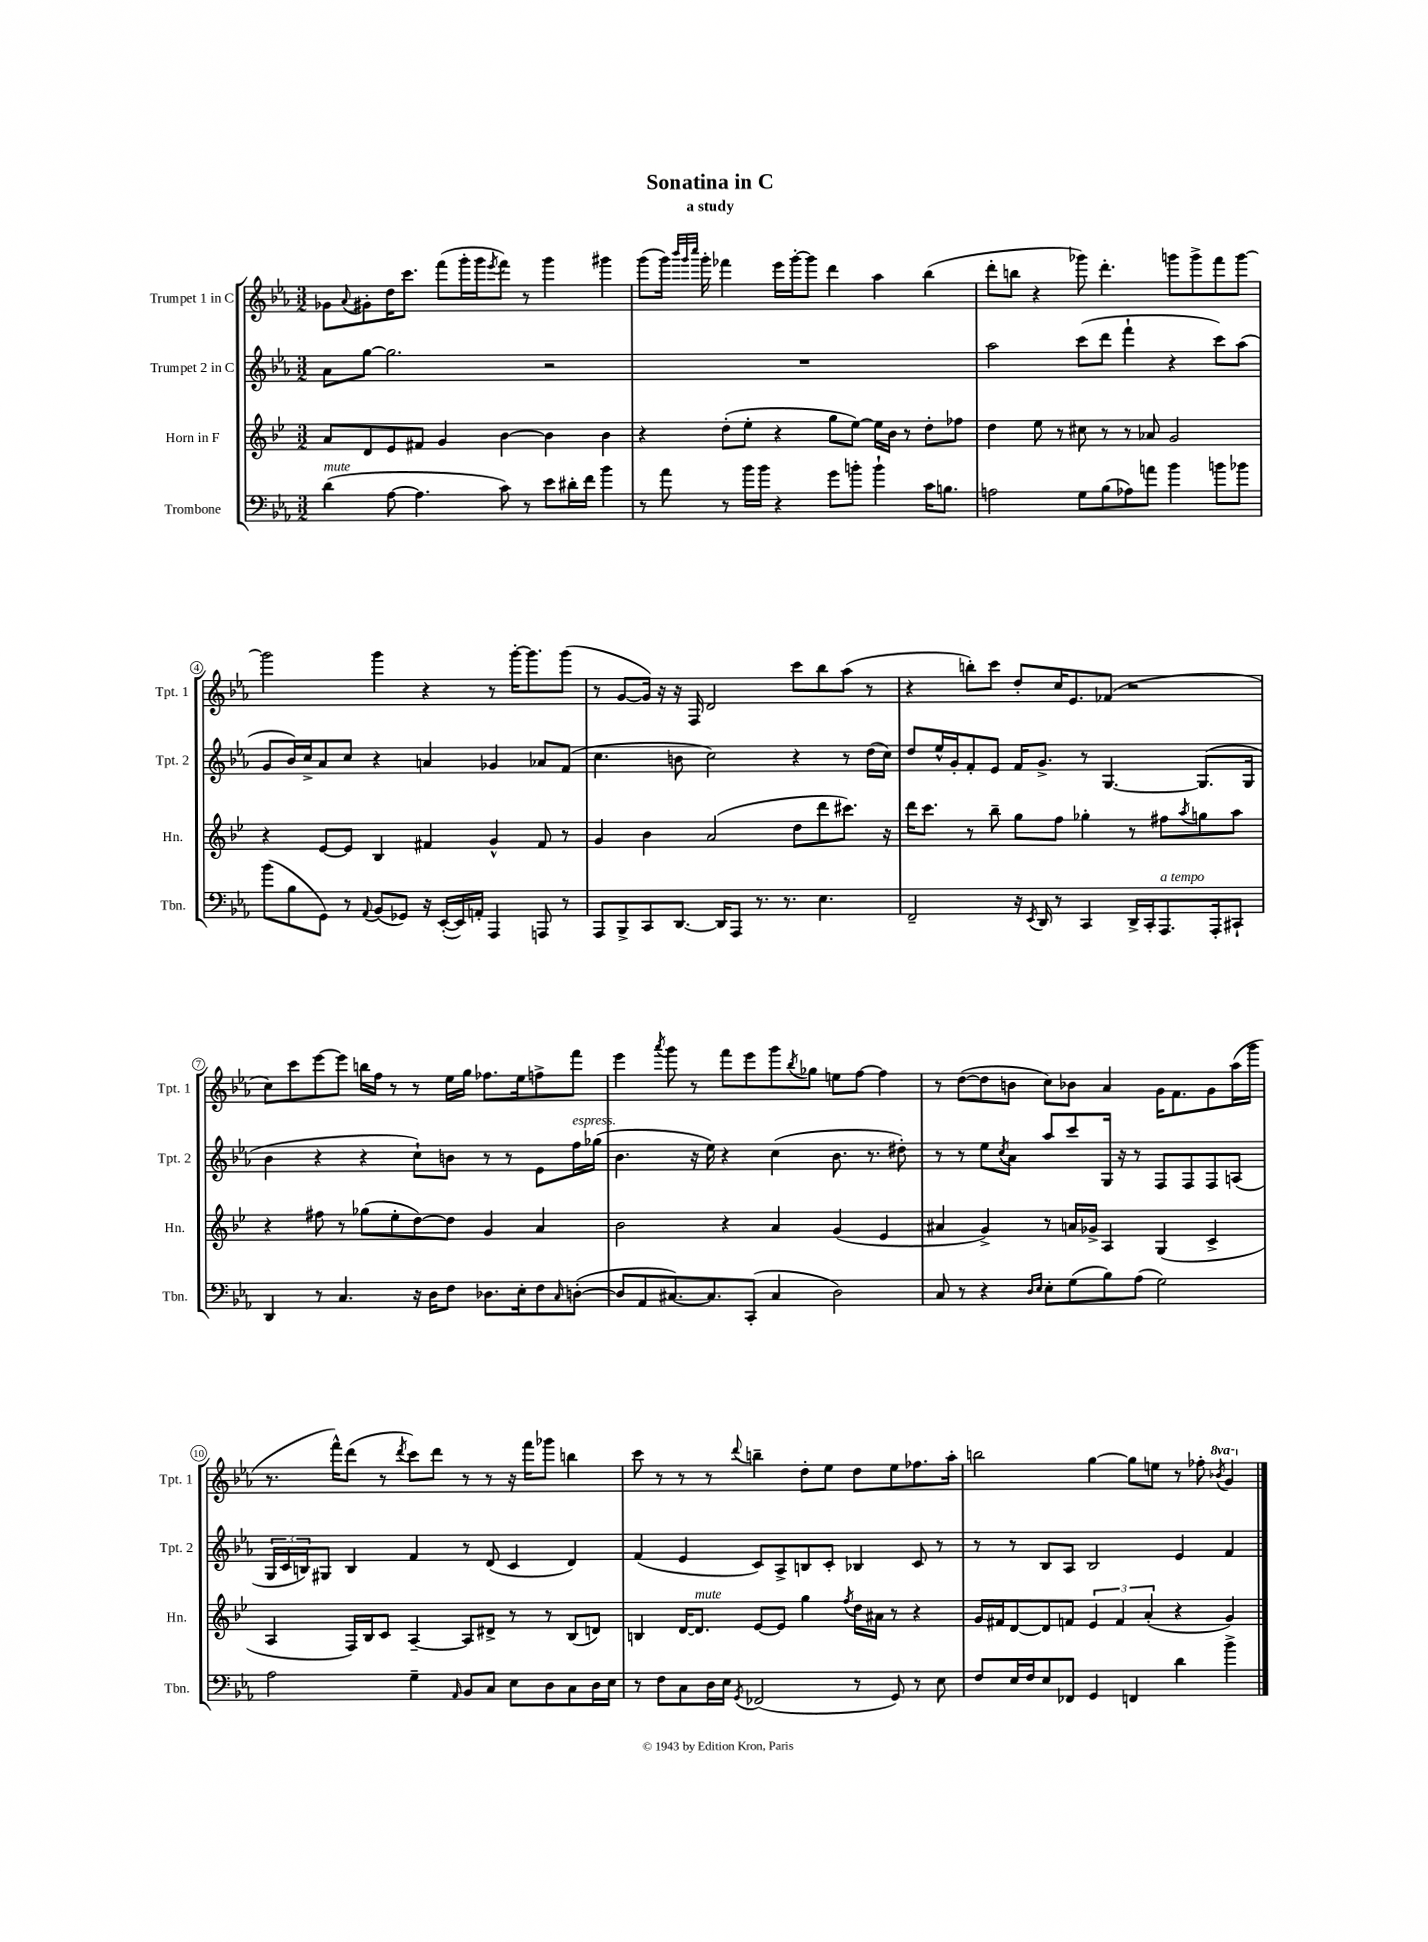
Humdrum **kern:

**kern	**kern	**kern	**kern
*staff4	*staff3	*staff2	*staff1
*clefF4	*clefG2	*clefG2	*clefG2
*k[b-e-a-]	*k[b-e-]	*k[b-e-a-]	*k[b-e-a-]
*M3/2	*M3/2	*M3/2	*M3/2
(4d	8a	8a-	8g-
.	.	.	8qqa-
.	8d	[8gg	8g#'
[8A-	8e-	2.gg]	16dd
.	.	.	8.ccc
4.A-]	8f#	.	.
.	4g	.	(8fff
.	.	.	16ggg'
.	.	.	16ggg
.	.	.	8qeee-
8c)	[4b-	.	8fff)
8r	.	.	8r
8e-	4b-]	2r	4ggg
16d#'	.	.	.
16f	.	.	.
4b-	4b-	.	4ggg#
=	=	=	=
8r	4r	1.r	(8ggg
8a-	.	.	16ggg)
.	.	.	32qqbbb-
.	.	.	32qqggg
.	.	.	32qqcccc
.	.	.	16ggg'
8r	(8dd'	.	4fff-
16b-	8ee-'	.	.
16b-	.	.	.
4r	4r	.	16eee-
.	.	.	[16ggg'
.	.	.	8ggg]
8g	8gg	.	4ddd
8b'	[8ee-)	.	.
4b`	16ee-]	.	4aa-
.	16b-	.	.
.	8r	.	.
16c	8dd'	.	(4bb-
8.B	.	.	.
.	8ff-	.	.
=	=	=	=
2A	4dd	2aa-	8ddd'
.	.	.	8bb
.	8ee-	.	4r
.	8r	.	.
8G	8cc#	(8ccc	8ggg-)
(8B-	8r	8ddd	4.ddd'
8A-)	8r	4fff`	.
8a	8a-	.	.
4b-	2g	4r	8ggg
.	.	.	8ggg^
8b	.	8ccc)	8fff
8b-	.	(8aa-	[8ggg
=	=	=	=
(8b-	4r	8g	2ggg]
8B-	.	16b-)	.
.	.	16cc^	.
8GG)	[8e-	8a-	.
8r	8e-]	8cc	.
8qqAA-	.	.	.
(8BB-	4B-	4r	4ggg
8GG-)	.	.	.
16r	4f#	4a	4r
([16EE-'	.	.	.
16EE-])	.	.	.
16AA'	.	.	.
4AAA-	4g^^	4g-	8r
.	.	.	[16ggg'
.	.	.	8.ggg]
8AAA	8f#	8a-	.
8r	8r	(8f	(8ggg
=	=	=	=
8AAA-	4g	4.cc	8r
8BBB-^	.	.	[8g
8CC	4b-	.	16g])
.	.	.	16r
[8.DD	.	8b	16r
.	.	.	16F
.	(2a	2cc)	2d
16DD]	.	.	.
8AAA-	.	.	.
8.r	.	.	.
8.r	.	.	.
.	8dd	4r	8ccc
4.E-	8ddd	.	8bb-
.	8.ccc#)	8r	(8aa-
.	.	(16dd	8r
.	16r	16cc)	.
=	=	=	=
2FF~	16ddd	8dd	4r
.	8.ccc	.	.
.	.	16ee-^^	.
.	.	16g'	.
.	8r	8f'	8bb')
.	8bb-~	8e-	8ccc
16r	8gg	16f	8dd'
8qEE-	.	.	.
16DD	.	8.g^	.
8r	8ff	.	16cc
.	.	.	8.e-
4CC	4gg-'	8r	.
.	.	[4.G	(8f-
16DD^	8r	.	2r
16CC'	.	.	.
8.AAA-	8ff#	.	.
.	8qaa	.	.
.	8gg	(8.G]	.
16AAA-'	.	.	.
8CC#`	8aa	.	.
.	.	16G	.
=	=	=	=
4DD	4r	4b-	8cc)
.	.	.	8ccc
8r	8ff#	4r	[8eee-
4.C	8r	.	8eee-]
.	(8gg-	4r	16bb
.	.	.	16ff
.	8ee-'	.	8r
16r	[8dd)	8cc`)	8r
16D	.	.	.
8F	8dd]	8b	16ee-
.	.	.	16gg
8.D-	4g	8r	8.ff-
.	.	8r	.
16E-'	.	.	16ee-
8F	4a	8e-	8ff^
16qqC	.	.	.
([8D'	.	16ff	8fff
.	.	(16gg-	.
=	=	=	=
8D]	2b-	4.b-	4eee-
8AA-	.	.	.
.	.	.	8qaaa-
[8.C#)	.	.	8ggg
.	.	16r	8r
8.C#]	.	16ee-)	.
.	4r	4r	8fff
(8CC'	.	.	8eee-
4C#	4a	(4cc	8ggg
.	.	.	8qbb-
.	.	.	8gg-
2D)	(4g	8.b-	8ee
.	.	.	[8ff
.	.	8.r	.
.	4e-	.	4ff]
.	.	8dd#')	.
=	=	=	=
8C	4a#	8r	8r
8r	.	8r	([8dd
4r	4g^)	8ee-	8dd]
.	.	8qcc	.
.	.	8a-	8b
16qqD	.	.	.
16qqE-	.	.	.
8E-'	8r	8aa-	8cc)
(8G	16a	8ccc	8b-
.	16g-^	.	.
8B-)	4A	16G	4a-
.	.	16r	.
(8A-	.	8r	.
2G)	(4G	8F	16g
.	.	.	8.f
.	.	8F	.
.	4c^	8F	8g
.	.	(8A	(16aa-
.	.	.	16ggg
=	=	=	=
2A-	4A	24G	8.r
.	.	24c	.
.	.	24B)	.
.	.	8G#	.
.	.	.	16fff^^)
.	16F)	4B	(8ddd
.	16B-	.	.
.	8c	.	8r
.	.	.	8qddd
4G~	[4A~	4f	8ccc)
.	.	.	8ddd
16qqAA-	.	.	.
8BB-	8A]	8r	8r
8C	8d#^	(8d	8r
8E-	8r	4c	16r
.	.	.	16fff
8D	8r	.	8ggg-
8C	(8B-	4d)	4bb
16D	8d)	.	.
16E-	.	.	.
=	=	=	=
8r	4B	(4f	8ccc
8F	.	.	8r
8C	[16d	4e-	8r
.	8.d]	.	.
16D	.	.	8r
16E-	.	.	.
8qGG	.	.	8qqddd
(2FF-	[8e-	8c)	4bb~
.	8e-]	8A-^	.
.	4gg	8B	8dd'
.	.	8c'	8ee-
.	8qff	.	.
8r	16dd	4B-	8dd
.	16a#	.	.
8GG)	8r	.	8ee-
8r	4r	8c	8.ff-
8E-	.	8r	.
.	.	.	16aa-'
=	=	=	=
8F	16g	8r	2bb
.	16f#	.	.
16E-	[8d	8r	.
16F	.	.	.
8E-	8d]	8B-	.
8FF-	8f	8A-	.
4GG	6e-	2B-	[4gg
.	6f	.	.
4FF	.	.	8gg]
.	(6a'	.	.
.	.	.	8ee
4d	4r	4e-	8r
.	.	.	8ff-'
.	.	.	8qbb-
4b-^	4g)	4f	4gg
==	==	==	==
*-	*-	*-	*-
